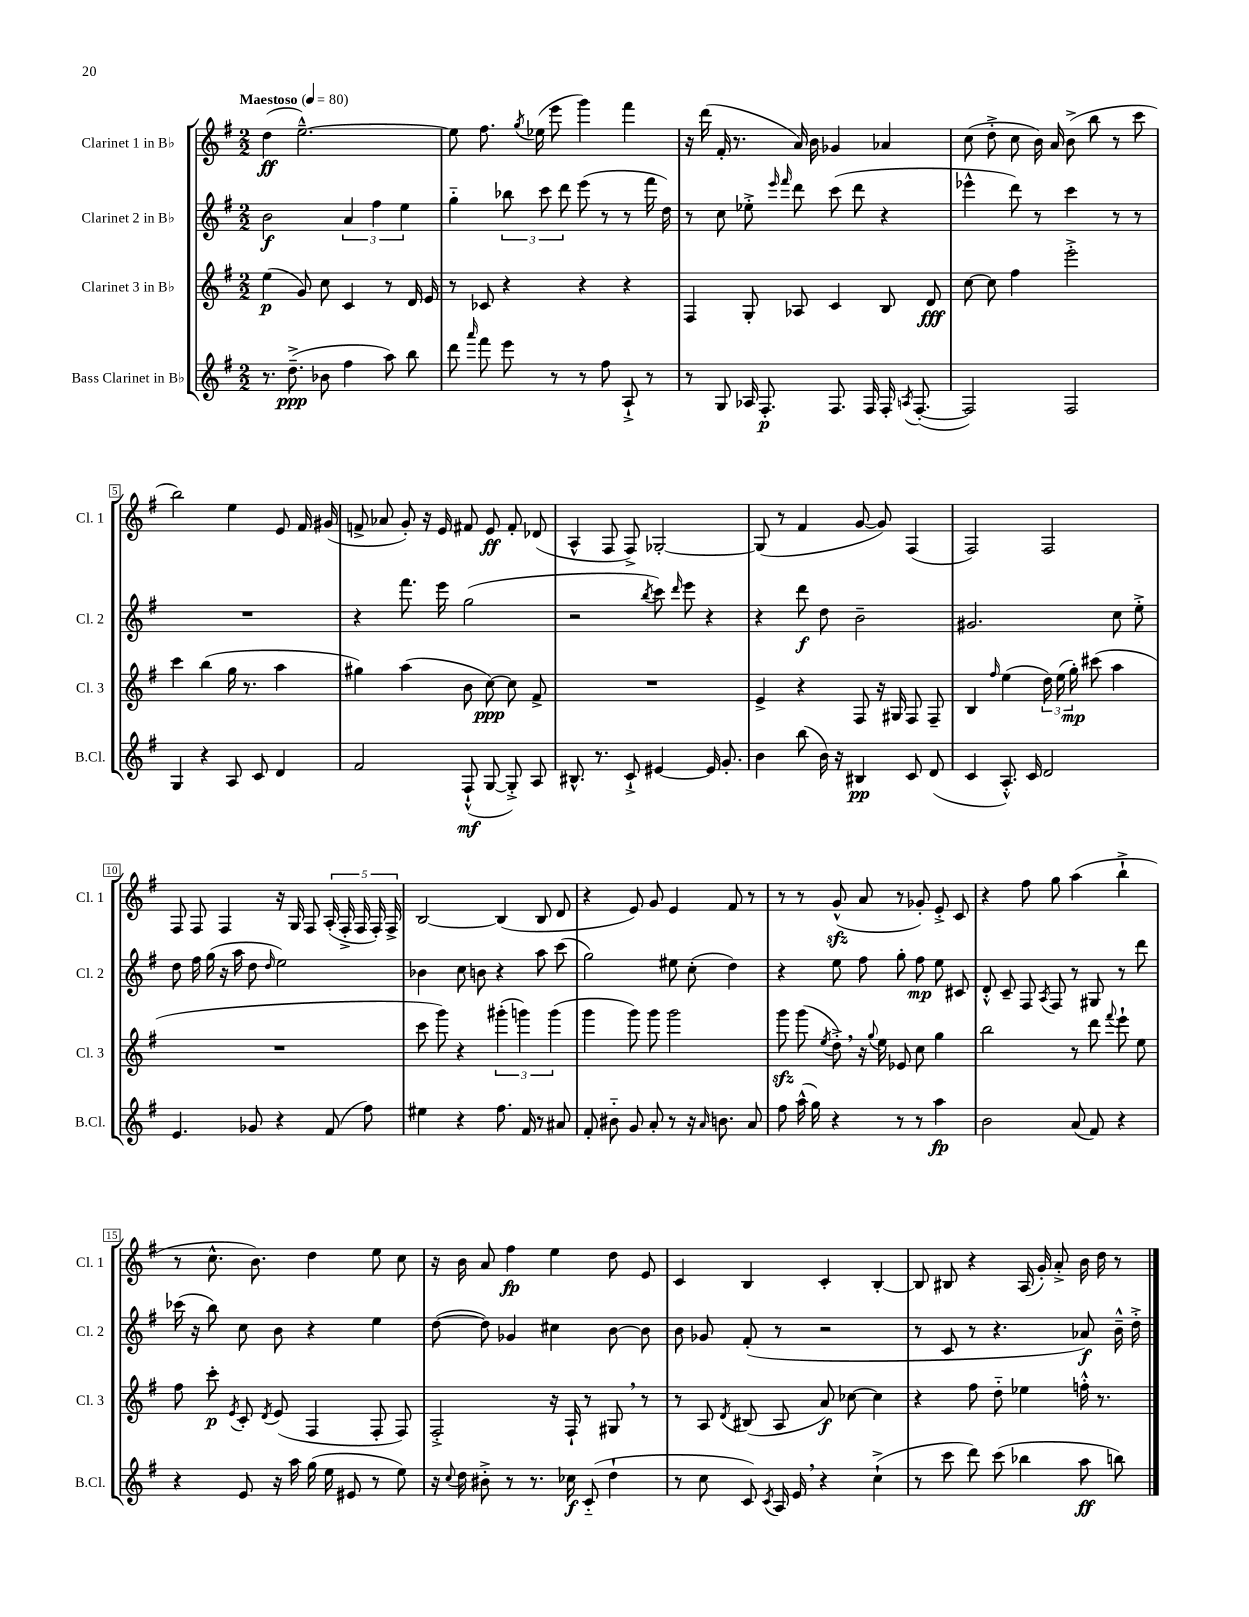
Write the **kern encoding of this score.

**kern	**dynam	**kern	**dynam	**kern	**dynam	**kern	**dynam
*part4	*part4	*part3	*part3	*part2	*part2	*part1	*part1
*staff4	*staff4	*staff3	*staff3	*staff2	*staff2	*staff1	*staff1
*I"Bass Clarinet in B♭	*	*I"Clarinet 3 in B♭	*	*I"Clarinet 2 in B♭	*	*I"Clarinet 1 in B♭	*
*I'B.Cl.	*	*I'Cl. 3	*	*I'Cl. 2	*	*I'Cl. 1	*
*clefG2	*	*clefG2	*	*clefG2	*	*clefG2	*
*k[f#]	*	*k[f#]	*	*k[f#]	*	*k[f#]	*
*M2/2	*	*M2/2	*	*M2/2	*	*M2/2	*
*MM80	*	*MM80	*	*MM80	*	*MM80	*
=1	=1	=1	=1	=1	=1	=1	=1
!	!	!	!	!	!	!LO:TX:a:B:t=Maestoso	!
8.r	.	(4ee\	p	2b\	f	(4dd\	ff
(8.dd~^\	ppp	.	.	.	.	.	.
.	.	8g/)	.	.	.	[2.ee~^^\)	.
8b-X\	.	8cc\	.	.	.	.	.
4ff#\	.	4c/	.	6a/	.	.	.
.	.	.	.	6ff#\	.	.	.
8aa\)	.	8r	.	.	.	.	.
.	.	.	.	6ee\	.	.	.
8bb\	.	16d/	.	.	.	.	.
.	.	16e/	.	.	.	.	.
=2	=2	=2	=2	=2	=2	=2	=2
8ddd\	.	8r	.	4gg\	.	8ee\]	.
16qqaaa/	.	.	.	.	.	.	.
8fff#\	.	8c-X/	.	.	.	8.ff#\	.
8eee\	.	4r	.	12bb-X\	.	.	.
.	.	.	.	.	.	8qgg/	.
.	.	.	.	.	.	(16ee-X\	.
.	.	.	.	12ccc\	.	.	.
8r	.	.	.	.	.	8eee\	.
.	.	.	.	12ddd\	.	.	.
8r	.	4r	.	(8eee\	.	4ggg\)	.
8ff#\	.	.	.	8r	.	.	.
8A`^/	.	4r	.	8r	.	4fff#\	.
8r	.	.	.	16fff#\	.	.	.
.	.	.	.	16dd\)	.	.	.
=3	=3	=3	=3	=3	=3	=3	=3
8r	.	4F#/	.	8r	.	16r	.
.	.	.	.	.	.	(16ddd\	.
8G/	.	.	.	8cc\	.	16f#'/	.
.	.	.	.	.	.	8.r	.
16A-X/	.	8G'/	.	8ee-X'^\	.	.	.
8.F#'/	p	.	.	.	.	.	.
.	.	.	.	16qqeee/	.	.	.
.	.	.	.	16qqfff#/	.	.	.
.	.	8A-X/	.	8ddd\	.	16a/)	.
.	.	.	.	.	.	16b\	.
8.F#/	.	4c/	.	(8ccc\	.	4g-X/	.
.	.	.	.	8ddd\	.	.	.
16F#/	.	.	.	.	.	.	.
16F#'/	.	8B/	.	4r	.	4a-X/	.
8qAn/	.	.	.	.	.	.	.
([8.F#'/	.	.	.	.	.	.	.
.	.	8d/	fff	.	.	.	.
=4	=4	=4	=4	=4	=4	=4	=4
2F#/])	.	[8cc\	.	4eee-X^^\	.	(8cc\	.
.	.	8cc\]	.	.	.	8dd'^\	.
.	.	4ff#\	.	8ddd\)	.	8cc\	.
.	.	.	.	8r	.	16b\)	.
.	.	.	.	.	.	16a/	.
2F#/	.	2eee'^\	.	4ccc\	.	(8b^\	.
.	.	.	.	.	.	8bb\	.
.	.	.	.	8r	.	8r	.
.	.	.	.	8r	.	8ccc\	.
!!LO:LB:g=z
=5	=5	=5	=5	=5	=5	=5	=5
4G/	.	4ccc\	.	1r	.	2bb\)	.
4r	.	(4bb\	.	.	.	.	.
8A/	.	16gg\	.	.	.	4ee\	.
.	.	8.r	.	.	.	.	.
8c/	.	.	.	.	.	.	.
4d/	.	4aa\	.	.	.	8e/	.
.	.	.	.	.	.	16f#/	.
.	.	.	.	.	.	(16g#X/	.
=6	=6	=6	=6	=6	=6	=6	=6
2f#/	.	4gg#X\)	.	4r	.	8fn^/	.
.	.	.	.	.	.	8a-X/	.
.	.	(4aa\	.	8.fff#\	.	8g'/)	.
.	.	.	.	.	.	16r	.
.	.	.	.	16eee\	.	16e/	.
(8F#`^^/	mf	8b\	.	(2gg\	.	8f#X/	.
[8G/	.	[8cc\)	ppp	.	.	8e/	ff
8G'^/])	.	8cc\]	.	.	.	8f#'/	.
8A/	.	8f#^/	.	.	.	(8d-X/	.
=7	=7	=7	=7	=7	=7	=7	=7
8.B#X^^/	.	1r	.	2r	.	4A^^/	.
8.r	.	.	.	.	.	.	.
.	.	.	.	.	.	8F#/	.
8c`^/	.	.	.	.	.	8F#^/)	.
.	.	.	.	8qbb/	.	.	.
[4e#X/	.	.	.	8ccc\)	.	[2G-X'/	.
.	.	.	.	16qqddd/	.	.	.
.	.	.	.	8eee\	.	.	.
16e#/]	.	.	.	4r	.	.	.
8.g'/	.	.	.	.	.	.	.
=8	=8	=8	=8	=8	=8	=8	=8
4b\	.	4e^/	.	4r	.	(8G-/]	.
.	.	.	.	.	.	8r	.
(8bb\	.	4r	.	8ddd\	f	4f#/	.
16b\)	.	.	.	8dd\	.	.	.
16r	.	.	.	.	.	.	.
4B#X/	pp	8F#/	.	2b~\	.	[8g/	.
.	.	16r	.	.	.	8g/])	.
.	.	16G#X/	.	.	.	.	.
8c/	.	8F#/	.	.	.	(4F#/	.
(8d/	.	8F#~/	.	.	.	.	.
=9	=9	=9	=9	=9	=9	=9	=9
4c/	.	4B/	.	2.g#X/	.	2F#/)	.
.	.	16qqff#/	.	.	.	.	.
8.A'^^/)	.	(4ee\	.	.	.	.	.
16c/	.	.	.	.	.	.	.
2d/	.	24dd\)	.	.	.	2F#/	.
.	.	(24ee\	.	.	.	.	.
.	.	24gg'\)	mp	.	.	.	.
.	.	(8ccc#X\	.	.	.	.	.
.	.	4aa\	.	8cc\	.	.	.
.	.	.	.	8ee'^\	.	.	.
!!LO:LB:g=z
=10	=10	=10	=10	=10	=10	=10	=10
4.e/	.	1r	.	8dd\	.	8F#/	.
.	.	.	.	16ff#\	.	8F#/	.
.	.	.	.	(16gg\	.	.	.
.	.	.	.	16r	.	4F#/	.
.	.	.	.	16aa\	.	.	.
8g-X/	.	.	.	8dd\	.	.	.
.	.	.	.	16qqdd/	.	.	.
4r	.	.	.	2ee\)	.	16r	.
.	.	.	.	.	.	16G/	.
.	.	.	.	.	.	8F#/	.
(8f#/	.	.	.	.	.	(20A'/	.
.	.	.	.	.	.	20F#'^/	.
.	.	.	.	.	.	20F#/	.
8ff#\)	.	.	.	.	.	.	.
.	.	.	.	.	.	20F#'/)	.
.	.	.	.	.	.	20F#^/	.
=11	=11	=11	=11	=11	=11	=11	=11
4ee#X\	.	8ccc\	.	4b-X\	.	[2B/	.
.	.	8ggg\)	.	.	.	.	.
4r	.	4r	.	8cc\	.	.	.
.	.	.	.	8bn\	.	.	.
8.ff#\	.	(6ggg#X'\	.	4r	.	(4B/]	.
.	.	6gggn\)	.	.	.	.	.
16f#/	.	.	.	.	.	.	.
8r	.	.	.	8aa\	.	8B/	.
.	.	(6ggg\	.	.	.	.	.
8a#X/	.	.	.	(8ccc\	.	8d/	.
=12	=12	=12	=12	=12	=12	=12	=12
8f#'/	.	4ggg\	.	2gg\)	.	4r	.
8b#X\	.	.	.	.	.	.	.
8g/	.	8ggg\)	.	.	.	8e/)	.
8a'/	.	8ggg\	.	.	.	8g/	.
8r	.	2ggg\	.	8ee#X\	.	4e/	.
16r	.	.	.	(8cc'\	.	.	.
16qqa/	.	.	.	.	.	.	.
8.bn\	.	.	.	.	.	.	.
.	.	.	.	4dd\)	.	8f#/	.
8a/	.	.	.	.	.	8r	.
=13	=13	=13	=13	=13	=13	=13	=13
8ff#\	.	8gggzz\	.	4r	.	8r	.
(16aa^^\	.	(8ggg\	.	.	.	8r	.
16gg\)	.	.	.	.	.	.	.
.	.	8qee/	.	.	.	.	.
4r	.	8dd'^,\)	.	8ee\	.	(8gzz^^/	.
.	.	16r	.	8ff#\	.	8a/	.
.	.	8qqgg/	.	.	.	.	.
.	.	16ee\	.	.	.	.	.
8r	.	8e-X/	.	8gg'\	.	8r	.
8r	.	8cc\	.	8ff#\	mp	8g-X'/)	.
4aa\	fp	4gg\	.	8ee\	.	8e'^/	.
.	.	.	.	8c#X/	.	8c/	.
=14	=14	=14	=14	=14	=14	=14	=14
2b\	.	2bb\	.	8d'^^/	.	4r	.
.	.	.	.	8c~/	.	.	.
.	.	.	.	8F#/	.	8ff#\	.
.	.	.	.	8qA/	.	.	.
.	.	.	.	8F#/	.	8gg\	.
(8a/	.	8r	.	8r	.	(4aa\	.
8f#/)	.	8ddd\	.	8G#X/	.	.	.
.	.	8qqfff#/	.	.	.	.	.
4r	.	8eee`\	.	8r	.	4bb`^\	.
.	.	8ee\	.	8ddd\	.	.	.
!!LO:LB:g=z
=15	=15	=15	=15	=15	=15	=15	=15
4r	.	8ff#\	.	(16ccc-X\	.	8r	.
.	.	.	.	16r	.	.	.
.	.	8ccc'\	p	8bb\)	.	8.cc^^\	.
.	.	8qe/	.	.	.	.	.
8e/	.	8c'/	.	8cc\	.	.	.
.	.	.	.	.	.	8.b\)	.
.	.	8qd/	.	.	.	.	.
16r	.	(8e/	.	8b\	.	.	.
16aa\	.	.	.	.	.	.	.
(16gg\	.	4F#/	.	4r	.	4dd\	.
16ee\	.	.	.	.	.	.	.
8e#X/	.	.	.	.	.	.	.
8r	.	8F#'/	.	4ee\	.	8ee\	.
8ee\)	.	8F#/)	.	.	.	8cc\	.
=16	=16	=16	=16	=16	=16	=16	=16
16r	.	2F#'^/	.	([8dd\	.	16r	.
8qqcc/	.	.	.	.	.	.	.
16dd\	.	.	.	.	.	16b\	.
8b#X'^\	.	.	.	8dd\])	.	8a/	.
8r	.	.	.	4g-X/	.	4ff#\	fp
8.r	.	.	.	.	.	.	.
.	.	16r	.	4cc#X\	.	4ee\	.
16cc-X\	f	16F#`/	.	.	.	.	.
(8c/	.	8r	.	.	.	.	.
4dd`\	.	8G#X,/	.	[8b\	.	8dd\	.
.	.	8r	.	8b\]	.	8e/	.
=17	=17	=17	=17	=17	=17	=17	=17
8r	.	8r	.	8b\	.	4c/	.
8cc\	.	8A/	.	8g-X/	.	.	.
.	.	8qd/	.	.	.	.	.
8c/)	.	(8B#X/	.	(8f#'/	.	4B/	.
8qc/	.	.	.	.	.	.	.
16A/	.	8A/	.	8r	.	.	.
16e,/	.	.	.	.	.	.	.
4r	.	8a/)	f	2r	.	4c'/	.
.	.	[8cc-X\	.	.	.	.	.
(4cc`^\	.	4cc-\]	.	.	.	[4B'/	.
=18	=18	=18	=18	=18	=18	=18	=18
8r	.	4r	.	8r	.	8B/]	.
8ccc\	.	.	.	8c/	.	8B#X/	.
8ddd\)	.	8ff#\	.	8r	.	4r	.
(8ccc\	.	8dd\	.	4.r	.	.	.
4bb-X\	.	4ee-X\	.	.	.	(16A/	.
.	.	.	.	.	.	16g'/)	.
.	.	.	.	.	.	8a'^/	.
8aa\	ff	16ffn'^^\	.	8a-X/)	f	16b\	.
.	.	8.r	.	.	.	16dd\	.
8bbn\)	.	.	.	16b~^^\	.	8r	.
.	.	.	.	16dd'^\	.	.	.
==	==	==	==	==	==	==	==
*-	*-	*-	*-	*-	*-	*-	*-
